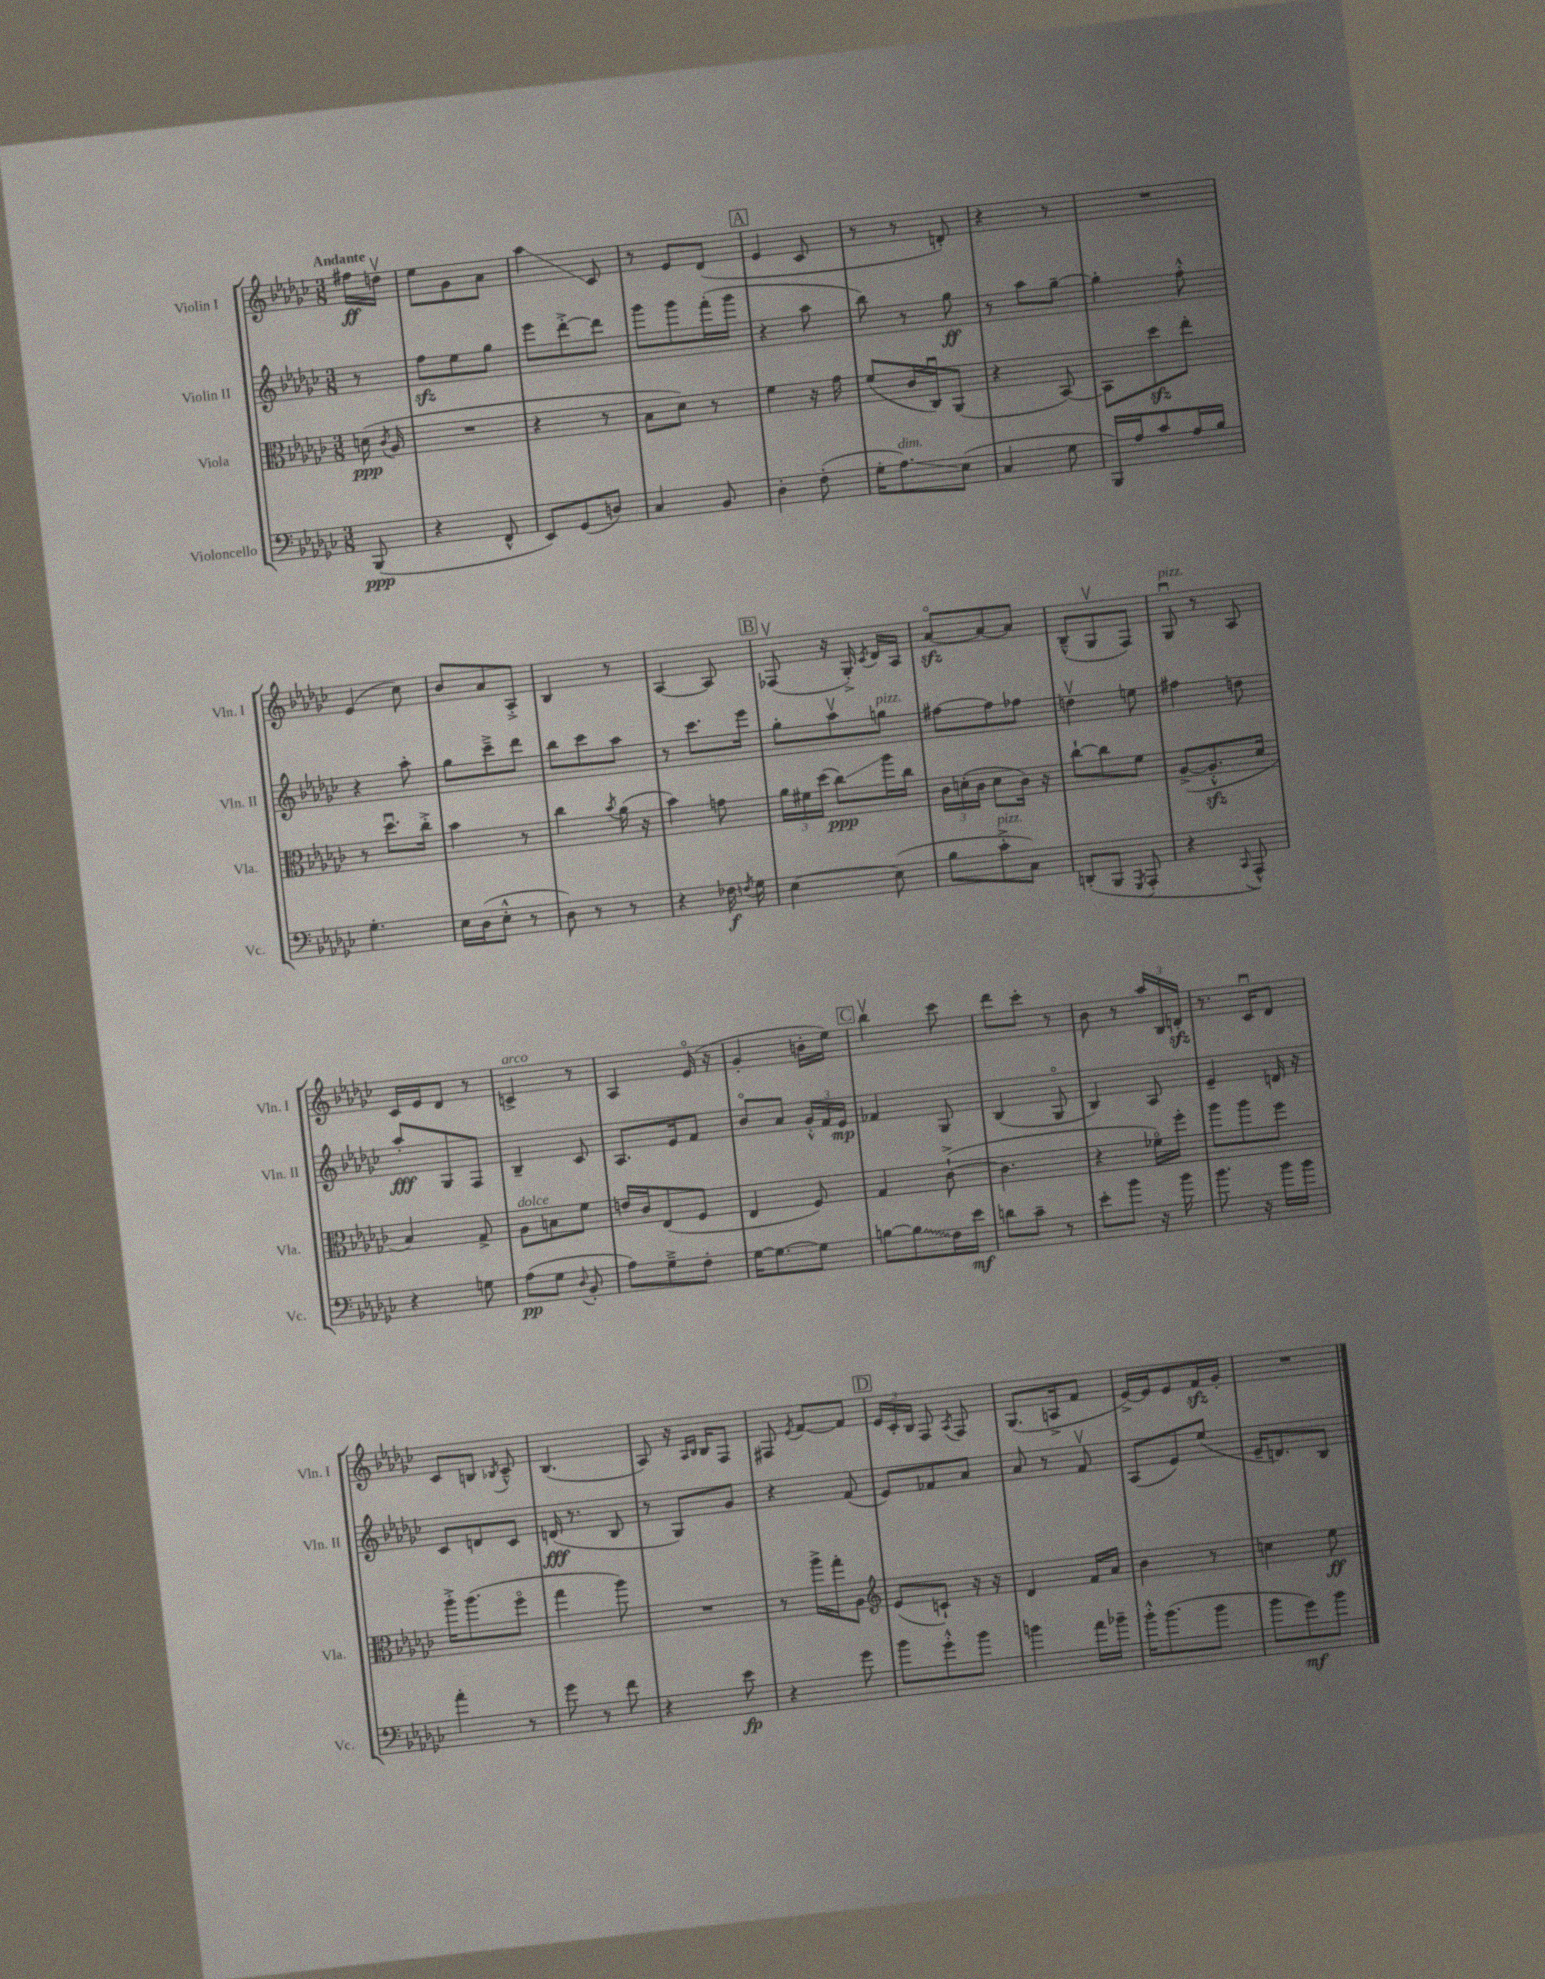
<<
\new StaffGroup <<
\new Staff = "s0" \with { instrumentName = "Violin I" shortInstrumentName = "Vln. I" } {
    \clef treble \key ges \major \numericTimeSignature \time 3/8 \partial 8 \tempo "Andante"
    \autoBeamOff fis''16[\ff d''16]\upbow |
    ees''8[ ges'8 aes'8] |
    aes''4\glissando ces'8 |
    r8 ees'8[ des'8]( |
    \mark \markup { \box "A" } ees'4 ces'8 |
    r8 r8 d'8-.) |
    r4 r8 |
    R4. |
    ees'4( ces''8) |
    bes'8[ aes'8 aes8]-.-> |
    bes4 r8 |
    aes4~ aes8 |
    \mark \markup { \box "B" } fes8\upbow( r16 ges16-.->) \acciaccatura { ces'8 } des'16[ aes16] |
    aes'8[~\flageolet\sfz aes'8~ aes'8] |
    bes8[---^( ges8\upbow f8]) |
    ges8\downbow^\markup { \italic "pizz." } r8 aes8 |
    ces'16[ ees'16 des'8] r8 |
    c'4->^\markup { \italic "arco" } r8 |
    aes4 ees'16\flageolet( r16 |
    ges'4-. b'16[-. ees''16]) |
    \mark \markup { \box "C" } bes''4\upbow ces'''8 |
    des'''8[ ces'''8]-. r8 |
    bes'8 r8 \tuplet 3/2 { aes''16[ bes16 d'16]-.\sfz } |
    r8. ces'16[\downbow des'8] |
    ces'8[ b8] \acciaccatura { bes8 } ces'8---^ |
    bes4.( |
    aes8) r16 \grace { aes16[ bes16] } bes16[ f8] |
    fis8 \acciaccatura { ees'8 } f'8[~ f'8] |
    \mark \markup { \box "D" } \tuplet 3/2 { ees'16[ ces'16-. bes16] } f8 \acciaccatura { aes8 } f8 |
    ges8.[( a16-> f'8] |
    ees'16[~->) ees'16 ees'8 f'16\sfz ges'16]-. |
    R4. \bar "|." |
}
\new Staff = "s1" \with { instrumentName = "Violin II" shortInstrumentName = "Vln. II" } {
    \clef treble \key ges \major \numericTimeSignature \time 3/8 \partial 8
    \autoBeamOff r8 |
    f''8[\sfz ees''8 ges''8] |
    ees'''8[ des'''8~-.-> des'''8] |
    ges'''8[ ges'''8 f'''16-.( ges'''16] |
    \mark \markup { \box "A" } r4 aes''8 |
    bes''8) r8 ges''8\ff |
    r8 aes''8[ ges''8]~-- |
    ges''4-. f''8-.-^ |
    r4 aes''8-. |
    ges''8[ ces'''8---> des'''8] |
    bes''8[ ces'''8 aes''8] |
    r8 ces'''8.[ ees'''16] |
    \mark \markup { \box "B" } ges''8[-. aes''8\upbow g''8]^\markup { \italic "pizz." } |
    fis''8[~ fis''8 fes''8] |
    d''4\upbow e''8 |
    fis''4 d''8 |
    aes''8[-.\fff ges8 f8] |
    bes4-- ces'8 |
    aes8.[ ees'16 f'8] |
    bes'8[\flageolet aes'8] \tuplet 3/2 { ges'16[-.-^ f'16 ees'16]\mp } |
    \mark \markup { \box "C" } fes'4 ges8 |
    bes4( ges8\flageolet |
    bes4) aes8 |
    ees'4-- d'16 r16 |
    ces'8[ d'8 ces'8] |
    d'16\fff( r8. bes8 |
    r8 ges8[) ges'8] |
    r4 f'8( |
    \mark \markup { \box "D" } ees'8[) fes'8 aes'8] |
    aes'8 r8 f'8\upbow |
    aes8[( ees'8) ees''8]( |
    ees'16[-- d'8.) bes8] \bar "|." |
}
\new Staff = "s2" \with { instrumentName = "Viola" shortInstrumentName = "Vla." } {
    \clef alto \key ges \major \numericTimeSignature \time 3/8 \partial 8
    \autoBeamOff d'16\ppp( \acciaccatura { ces'8 } aes16 |
    R4. |
    r4 r8 |
    bes8[ des'8]) r8 |
    \mark \markup { \box "A" } f'4 r16 ges'16 |
    f'8[( ces'16 ces16\downbow) aes,8]( |
    r4 bes,8~) |
    bes,8[ des''8\sfz ees''8]-. |
    r8 des''8.[\downbow ces''16]-.-> |
    bes'4 r8 |
    ces''4 \acciaccatura { bes'8 } aes'16( r16 |
    bes'4) g'8 |
    \mark \markup { \box "B" } \tuplet 3/2 { aes'16[ fis'16 des''16]( } ces''8[\glissando\ppp) aes''16 ces''16] |
    \tuplet 3/2 { ces'16[ d'16-.( ces'16] } d'8[ ces'16]) r16 |
    ces''8[~-! ces''8 f'8] |
    aes8[~->( aes8.-.-^\sfz des'16] |
    bes4) ges8-> |
    aes8[^\markup { \italic "dolce" } b8 f'8] |
    e'16[ ces'16 ees8( f8] |
    ees4 f8) |
    \mark \markup { \box "C" } ges4 ces'8~-!->( |
    ces'4. |
    r4 fes'16[\flageolet) f''16]-. |
    aes''8[ aes''8 f''8] |
    aes''16[-.-> aes''8.( f''8]\flageolet |
    ges''4 aes''8) |
    R4. |
    r8 aes''16[-> ges''16-. aes8] |
    \mark \markup { \box "D" } \clef treble ees'8[( c'8]-!) r16 r16 |
    des'4 f'16[ aes'16] |
    bes'4 r8 |
    c''4 ees''8\ff \bar "|." |
}
\new Staff = "s3" \with { instrumentName = "Violoncello" shortInstrumentName = "Vc." } {
    \clef bass \key ges \major \numericTimeSignature \time 3/8 \partial 8
    \autoBeamOff bes,,8\ppp( |
    r4 f,8-^ |
    ees,8[) ges,8( d8]) |
    ces4 bes,8 |
    \mark \markup { \box "A" } des4-. f8-.( |
    ges16[-. aes8.\glissando^\markup { \italic "dim." }) ees8]( |
    ces4 ges8 |
    bes,,16[) aes16 ces'8 aes16 bes16] |
    ges4.-. |
    ees16[ des16( ees8]-.-^ r8 |
    des8) r8 r8 |
    r4 fes16\f \acciaccatura { f8 } ges16 |
    \mark \markup { \box "B" } ees4~ ees8( |
    bes8[ ces'8-.->^\markup { \italic "pizz." } ces8]) |
    d,8[-.( bes,,8] \acciaccatura { ges,,8 } aes,,8-. |
    r4 \appoggiatura { ces,8 } aes,,8-^) |
    r4 g8 |
    aes8[\pp( ges8] \appoggiatura { des8 } bes,8-. |
    aes8[) ges8---> f8]-. |
    ges16[~ ges8.~ ges8] |
    \mark \markup { \box "C" } b8[~ \once \override Glissando.style = #'zigzag b8\glissando f16 ees'16]\mf |
    d'8[ ces'8]-- r8 |
    ees'8[-. bes'8] r16 bes'16 |
    bes'8. r16 bes'16[ bes'16] |
    aes'4-. r8 |
    ges'8 r8 f'8 |
    r4 ees'8\fp |
    r4 ges'8 |
    \mark \markup { \box "D" } bes'8[ ges'8-.-^ bes'8] |
    b'4 aes'16[ bes'16]-- |
    bes'16[-.-^ bes'8.( bes'8] |
    bes'8[ ges'8\mf) bes'8] \bar "|." |
}
>>
>>
\layout { \context { \Score \remove "Bar_number_engraver" } }
